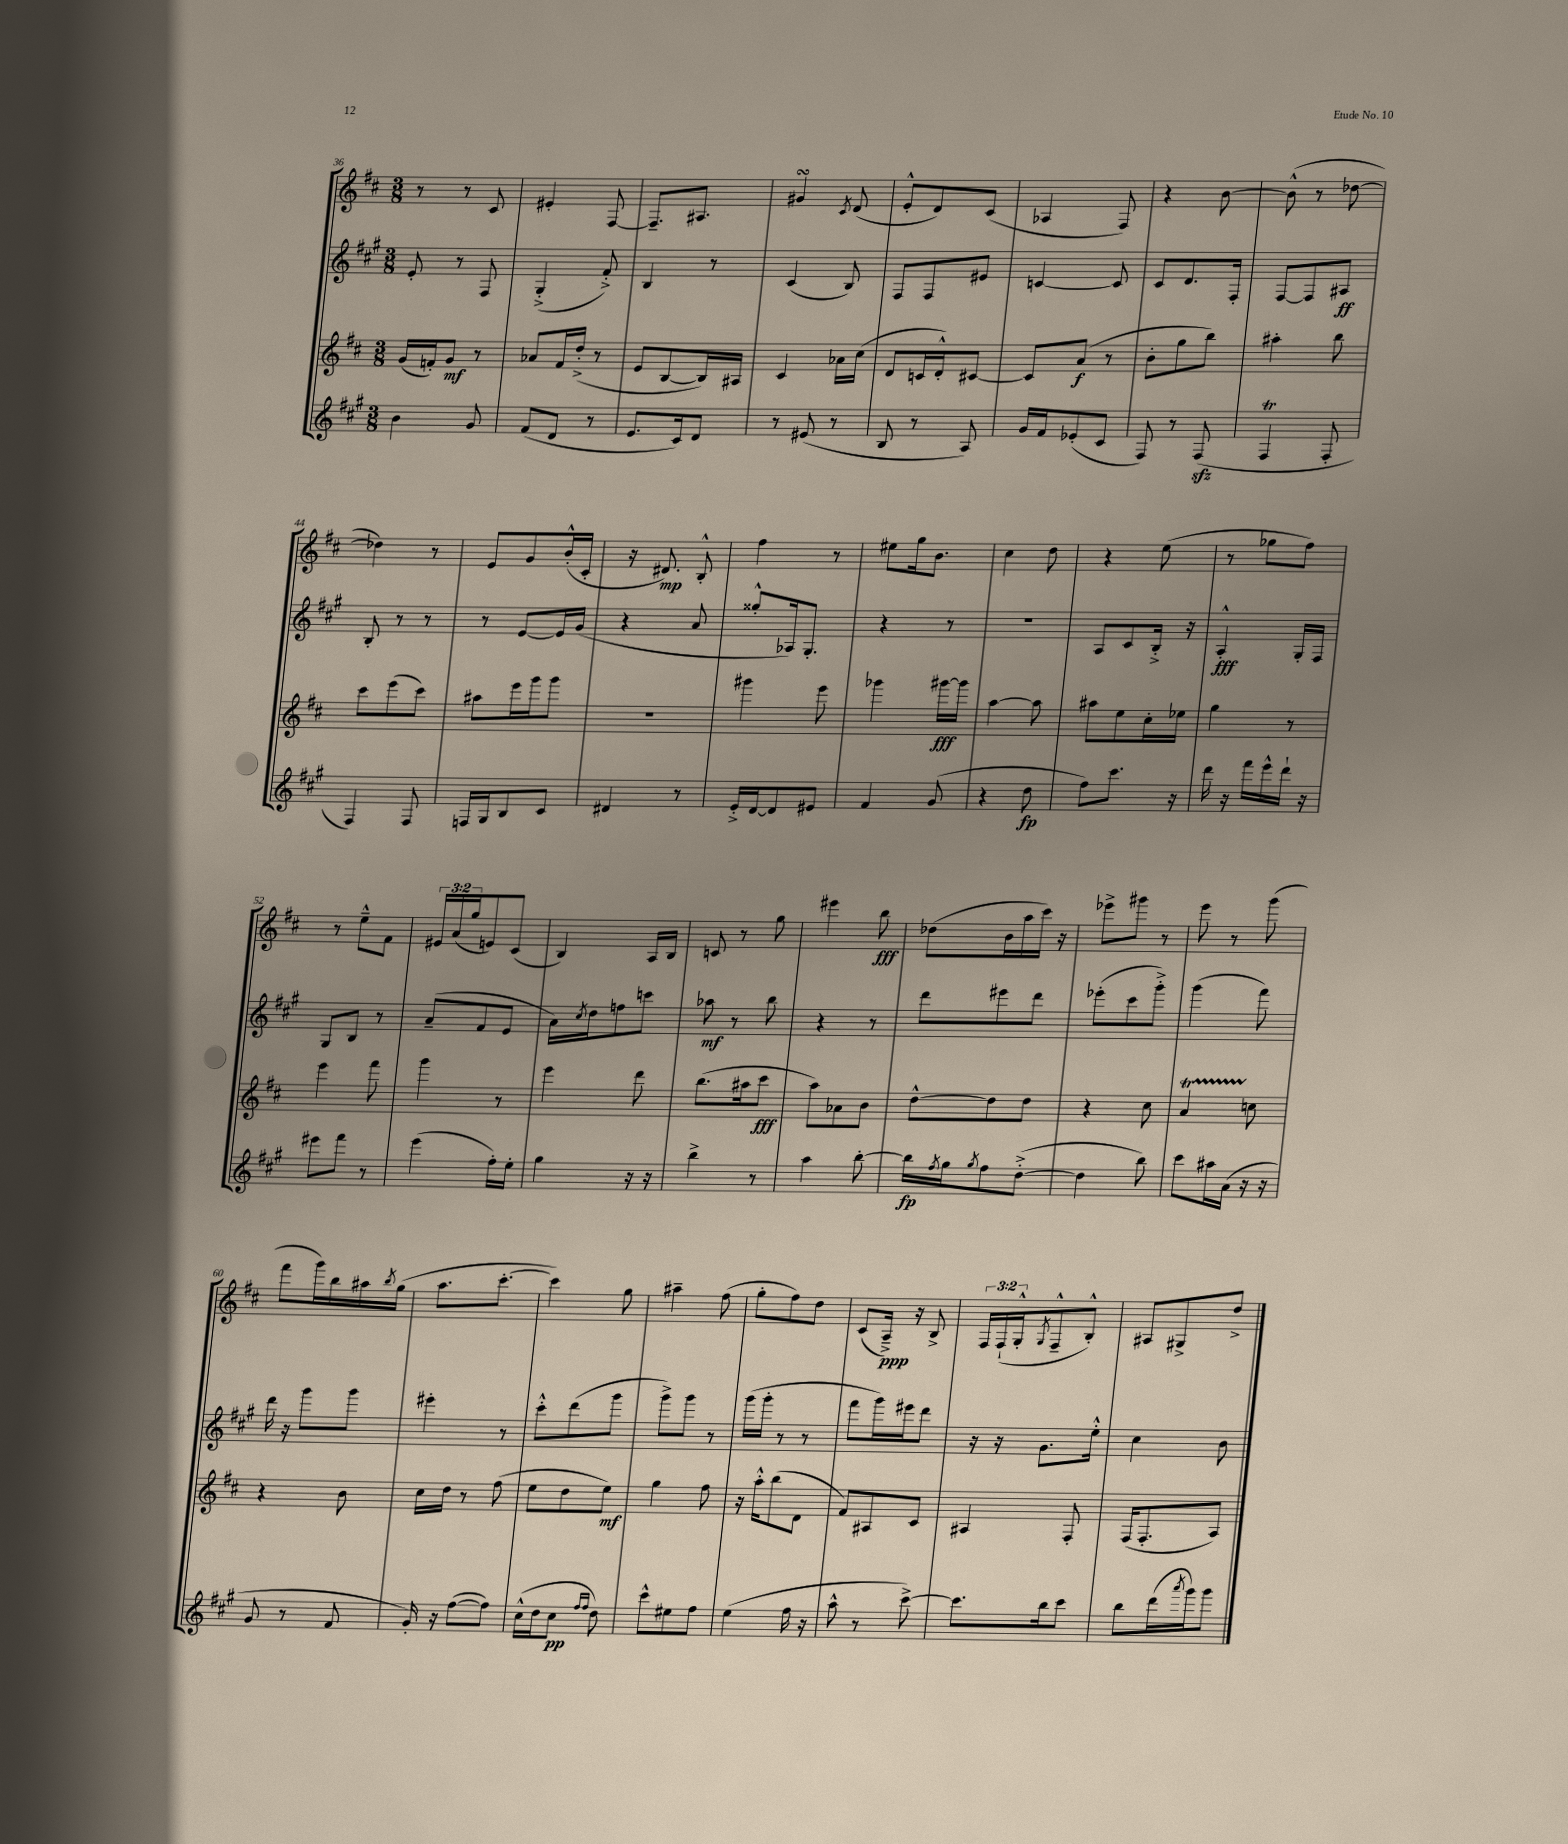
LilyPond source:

<<
\new StaffGroup <<
\new Staff = "s0" {
    \clef treble \key d \major \numericTimeSignature \time 3/8 \override Staff.TupletNumber.text = #tuplet-number::calc-fraction-text
    r8 r8 cis'8 |
    eis'4-. fis8~ |
    fis8.-- ais8. |
    gis'4\turn \acciaccatura { cis'8 } d'8( |
    e'8-.-^ d'8) cis'8( |
    aes4 fis8) |
    r4 b'8~ |
    b'8-^( r8 des''8~ |
    des''4) r8 |
    e'8 g'8 b'16-.-^( cis'16-. |
    r16 dis'8.\mp) b8-.-^ |
    fis''4 r8 |
    eis''8 g''16 b'8. |
    cis''4 d''8 |
    r4 e''8( |
    r8 ges''8 fis''8) |
    r8 e''8---^ fis'8 |
    \tuplet 3/2 { eis'16 a'16( g''16 } e'8) cis'8( |
    b4) a16 b16 |
    c'8 r8 g''8 |
    eis'''4 b''8\fff |
    des''8( b'16 a''16 cis'''16) r16 |
    ees'''8-> gis'''8 r8 |
    e'''8 r8 g'''8( |
    fis'''8 g'''16) b''16 ais''16 \acciaccatura { b''8 } g''16( |
    a''8. cis'''8.~-. |
    cis'''4) g''8 |
    ais''4-- fis''8( |
    g''8-. fis''8) d''8 |
    cis'8( a16--->\ppp) r16 b8-> |
    \tuplet 3/2 { fis16 fis16-!( g16-.-^ } \acciaccatura { g8 } fis8---^ b8-.-^) |
    ais8 gis8-> d''8-> \bar "|." |
}
\new Staff = "s1" {
    \clef treble \key a \major \numericTimeSignature \time 3/8
    e'8-. r8 fis8 |
    gis4-.->( fis'8-.->) |
    b4 r8 |
    cis'4( b8) |
    fis8 fis8 eis'8 |
    c'4~ c'8 |
    cis'8 d'8. fis16-. |
    fis8~ fis8 ais8\ff |
    b8-. r8 r8 |
    r8 e'8~ e'16 gis'16( |
    r4 a'8 |
    gisis''8-.-^ aes16) gis8.-. |
    r4 r8 |
    r4. |
    a8 cis'8 b16-.-> r16 |
    a4-.-^\fff gis16-. fis16 |
    gis8 b8 r8 |
    a'8--( fis'8 e'8 |
    a'16) \acciaccatura { cis''8 } d''16 f''8 c'''8 |
    aes''8\mf r8 b''8 |
    r4 r8 |
    d'''8 eis'''8 d'''8 |
    ees'''8-.( cis'''8 gis'''8-.->) |
    gis'''4( fis'''8) |
    d'''16 r16 gis'''8 gis'''8 |
    eis'''4-. r8 |
    cis'''8-.-^ d'''8( gis'''8 |
    gis'''8->) gis'''8 r8 |
    gis'''16( gis'''16-. r8 r8 |
    fis'''8 gis'''16) eis'''16 d'''8 |
    r16 r16 gis'8. e''16-.-^ |
    cis''4 b'8 \bar "|." |
}
\new Staff = "s2" {
    \clef treble \key d \major \numericTimeSignature \time 3/8
    g'16( f'16-.) g'8\mf r8 |
    aes'8 fis'16 d''16-.->( r8 |
    e'8 b8~ b16) ais16 |
    cis'4 aes'16 cis''16( |
    d'8 c'16 d'16-.-^) cis'8~ |
    cis'8 a'8\f( r8 |
    b'8-. g''8 b''8) |
    ais''4-. b''8 |
    cis'''8 e'''8( cis'''8) |
    ais''8 e'''16 g'''16 g'''8 |
    R4. |
    gis'''4 e'''8 |
    ges'''4 gis'''16~\fff gis'''16 |
    a''4~ a''8 |
    ais''8 e''8 cis''16-. ees''16 |
    g''4 r8 |
    e'''4 fis'''8 |
    g'''4 r8 |
    e'''4 d'''8 |
    b''8.( ais''16 cis'''8\fff |
    a''8) aes'8 b'8 |
    d''8~-^ d''8 d''8 |
    r4 cis''8 |
    a'4\startTrillSpan c''8\stopTrillSpan |
    r4 b'8 |
    cis''16 d''16 r8 fis''8( |
    e''8 d''8 e''8\mf) |
    g''4 fis''8 |
    r16 a''16-.-^ b''8( d'8 |
    fis'8) ais8 cis'8 |
    ais4 fis8-. |
    fis16( fis8.-. a8) \bar "|." |
}
\new Staff = "s3" {
    \clef treble \key a \major \numericTimeSignature \time 3/8
    b'4 gis'8 |
    fis'8( d'8 r8 |
    e'8. cis'16) d'8 |
    r8 eis'8( r8 |
    b8 r8 a8) |
    gis'16 fis'16 ees'8-.( cis'8 |
    fis8) r8 fis8\sfz( |
    fis4\trill fis8-. |
    fis4) fis8 |
    f16 gis16 b8 cis'8 |
    dis'4 r8 |
    e'16-.-> d'16~ d'8 eis'8 |
    fis'4 gis'8( |
    r4 d''8\fp |
    fis''8) cis'''8. r16 |
    d'''16 r16 fis'''16 e'''16-^ d'''16-! r16 |
    eis'''8 fis'''8 r8 |
    e'''4( fis''16-.) e''16-. |
    gis''4 r16 r16 |
    b''4-> r8 |
    a''4 b''8~-. |
    b''16\fp \acciaccatura { fis''8 } gis''16 \acciaccatura { gis''8 } fis''8 d''8~-.->( |
    d''4 b''8) |
    cis'''8 ais''16 a'16( r16 r16 |
    gis'8 r8 fis'8 |
    gis'16-.) r16 fis''8~( fis''8) |
    cis''16-^( d''16 cis''8\pp \grace { fis''16 fis''16 } d''8) |
    cis'''8-^ eis''8 fis''8 |
    e''4( fis''16 r16 |
    a''8-^ r8 cis'''8~->) |
    cis'''8. b''16 cis'''8 |
    b''8 d'''16( \acciaccatura { a'''8 } gis'''16) gis'''8 \bar "|." |
}
>>
>>
\layout { \context { \Score currentBarNumber = #36 } }
